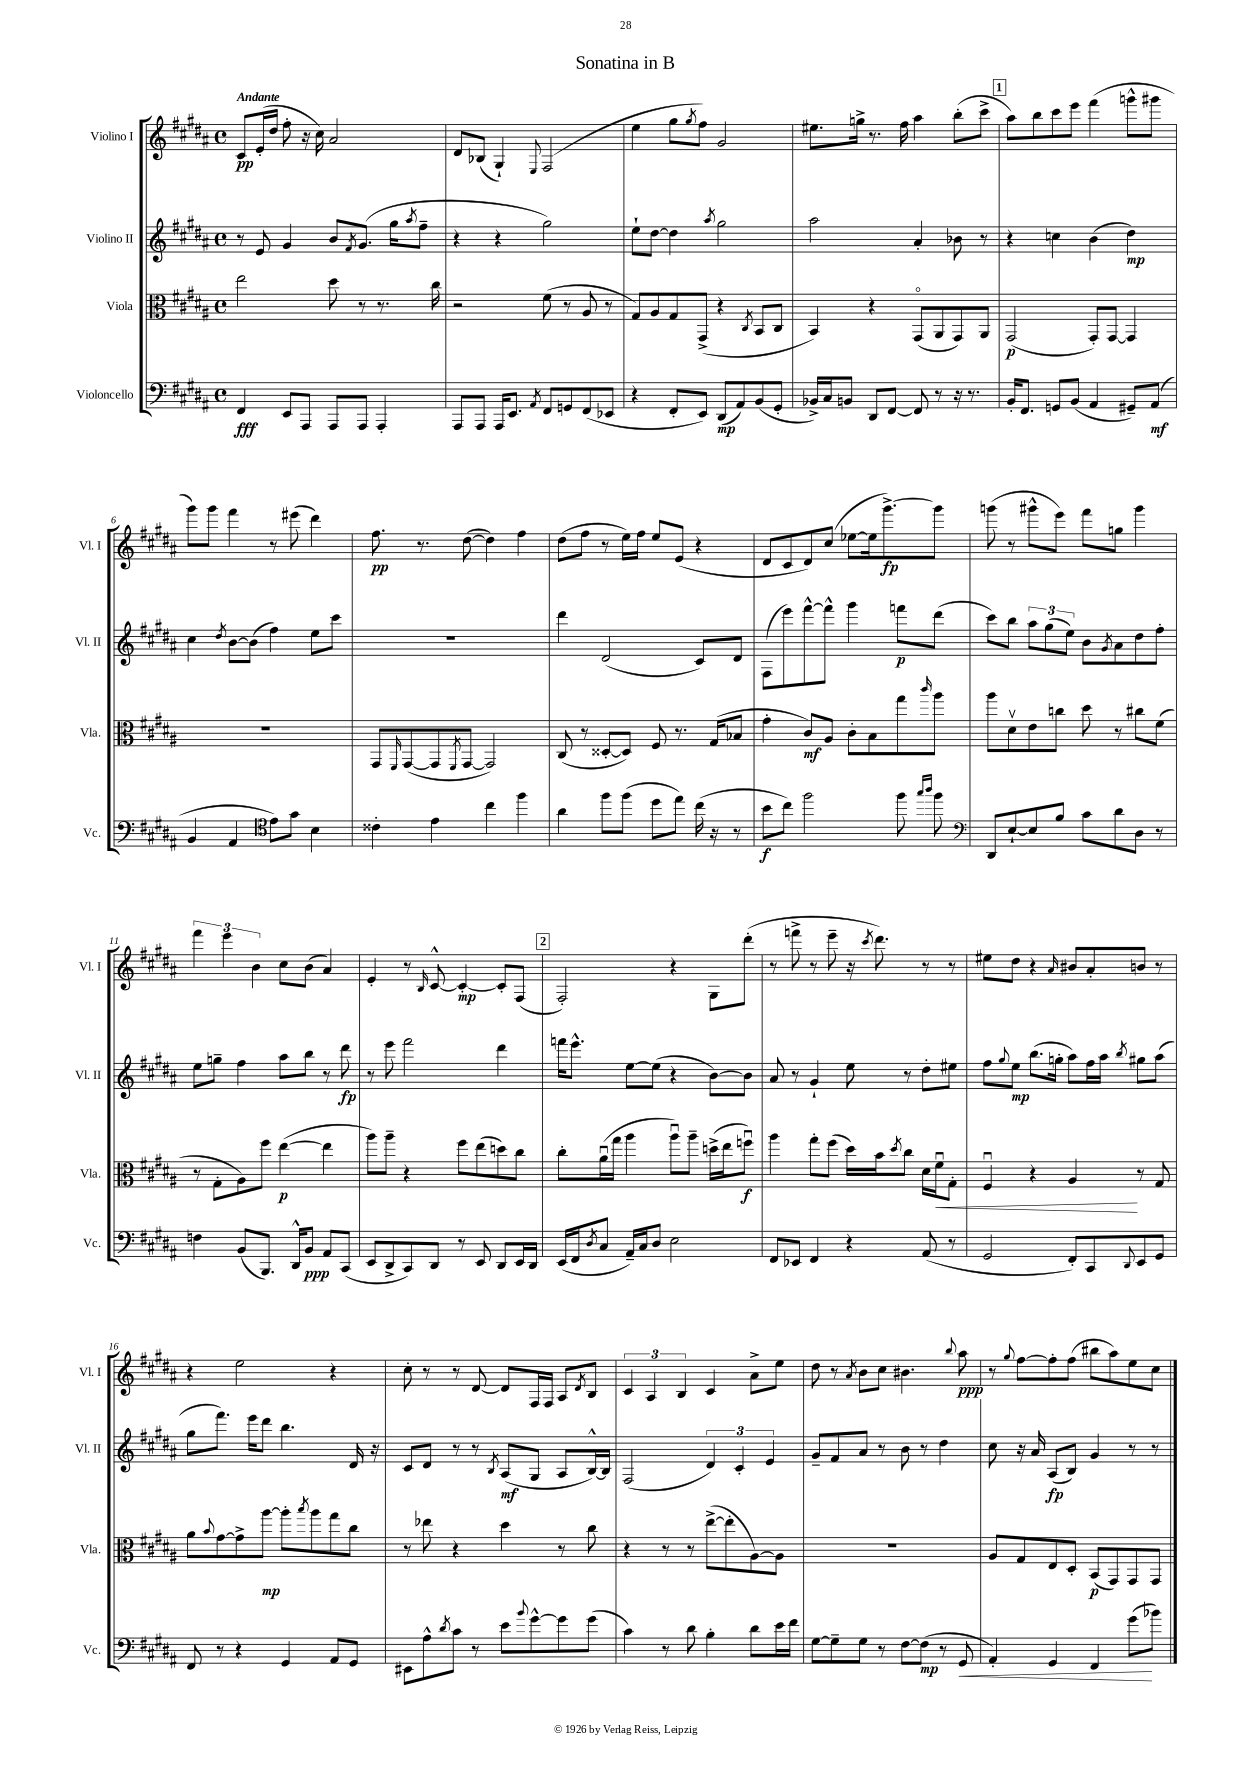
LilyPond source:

\header { title = "Sonatina in B" }
<<
\new StaffGroup <<
\new Staff = "s0" \with { instrumentName = "Violino I" shortInstrumentName = "Vl. I" } {
    \clef treble \key b \major \defaultTimeSignature \time 4/4 \tempo "Andante"
    cis'8\pp e'16-.( dis''16 fis''8-. r16 cis''16) ais'2 |
    dis'8 bes8( gis4-!) \appoggiatura { e8 } fis2( |
    e''4 gis''8 \acciaccatura { gis''8 } fis''8) gis'2 |
    eis''8. g''16-> r8. fis''16 ais''4 b''8-.( cis'''8-> |
    \mark \markup { \box "1" } ais''8) b''8 cis'''8 e'''8 fis'''4( g'''8-^ gis'''8 |
    gis'''8) gis'''8 fis'''4 r8 eis'''8( dis'''4) |
    fis''8.\pp r8. dis''8~( dis''4) fis''4 |
    dis''8( fis''8 r8 e''16) fis''16 e''8 e'8( r4 |
    dis'8 cis'8 dis'8) cis''8( ees''8~ ees''16 gis'''8.~->\fp) gis'''8 |
    g'''8( r8 gis'''8-^ e'''8) fis'''8 g''8 gis'''4 |
    \tuplet 3/2 { fis'''4 e'''4 b'4 } cis''8 b'8( ais'4) |
    e'4-. r8 \grace { b16 } cis'8~-^ cis'4~-.\mp cis'8-. fis8( |
    \mark \markup { \box "2" } fis2-.) r4 gis8 dis'''8-.( |
    r8 f'''8-> r8 e'''8-- r16 \acciaccatura { cis'''8 } dis'''8.) r8 r8 |
    eis''8 dis''8 r4 \grace { ais'16 } bis'8 ais'8-. b'8 r8 |
    r4 e''2 r4 |
    cis''8-. r8 r8 dis'8~ dis'8 fis16 fis16 ais8 \acciaccatura { dis'8 } b8 |
    \tuplet 3/2 { cis'4 ais4 b4 } cis'4 ais'8-> e''8 |
    dis''8 r8 \acciaccatura { ais'8 } b'8 cis''8 bis'4. \appoggiatura { b''8 } ais''8\ppp |
    r8 \appoggiatura { gis''8 } fis''8~ fis''8-. fis''8( bis''8 ais''8) e''8 cis''8 \bar "|." |
}
\new Staff = "s1" \with { instrumentName = "Violino II" shortInstrumentName = "Vl. II" } {
    \clef treble \key b \major \defaultTimeSignature \time 4/4
    r8 e'8 gis'4 b'8 \acciaccatura { fis'8 } gis'8.( gis''16 \acciaccatura { ais''8 } fis''8-- |
    r4 r4 gis''2) |
    e''8-! dis''8~ dis''4 \acciaccatura { ais''8 } gis''2 |
    ais''2 ais'4-. bes'8 r8 |
    \mark \markup { \box "1" } r4 c''4 b'4( dis''4\mp) |
    cis''4 \acciaccatura { dis''8 } b'8~ b'8( fis''4) e''8 cis'''8 |
    R1 |
    dis'''4 dis'2( cis'8) dis'8 |
    fis8( e'''8) fis'''8~-^ fis'''8-^ gis'''4 f'''8\p dis'''8( |
    cis'''8) b''8 \tuplet 3/2 { ais''8 gis''8( e''8) } b'8 \acciaccatura { gis'8 } ais'8 dis''8 fis''8-. |
    e''8 g''8-- fis''4 ais''8 b''8 r8 dis'''8\fp |
    r8 e'''8 fis'''2 dis'''4 |
    \mark \markup { \box "2" } f'''16 e'''8.-^ e''8~ e''8( r4 b'8~) b'8 |
    ais'8 r8 gis'4-! e''8 r8 dis''8-. eis''8 |
    fis''8 \appoggiatura { gis''8 } e''8\mp b''8.( g''16-. ais''8) fis''16 ais''16 \acciaccatura { b''8 } gis''8 ais''8( |
    gis''8 fis'''8.) e'''16 dis'''8 b''4. dis'16 r16 |
    cis'8 dis'8 r8 r8 \acciaccatura { b8 } ais8\mf( gis8 ais8 b16~-^) b16 |
    fis2( \tuplet 3/2 { dis'4) cis'4-. e'4 } |
    gis'8-- fis'8 ais'8 r8 b'8 r8 dis''4 |
    cis''8 r16 ais'16 ais8\fp( b8) gis'4 r8 r8 \bar "|." |
}
\new Staff = "s2" \with { instrumentName = "Viola" shortInstrumentName = "Vla." } {
    \clef alto \key b \major \defaultTimeSignature \time 4/4
    e''2 dis''8 r8 r8. cis''16 |
    r2 fis'8( r8 ais8 r8 |
    gis8) ais8 gis8 gis,8->( r4 \acciaccatura { cis8 } b,8 cis8 |
    b,4) r4 gis,8\flageolet( ais,8 gis,8) ais,8 |
    \mark \markup { \box "1" } gis,2\p( gis,8-.) gis,8~ gis,4 |
    R1 |
    gis,8 \grace { fis,16 } gis,8~( gis,8 \acciaccatura { fis,8 } gis,8~ gis,2) |
    cis8( r8 disis8~-. disis8) fis8 r8. gis16( bes8 |
    gis'4-. cis'8\mf) ais8 cis'8-. b8 gis''8 \grace { cis'''16 } ais''8 |
    ais''8 dis'8\upbow e'8 c''8 dis''8 r8 cis''8 fis'8( |
    r8 gis8-. ais8) fis''8 e''4~\p( e''4 |
    ais''8) ais''8-- r4 fis''8 e''8( d''8) cis''8 |
    \mark \markup { \box "2" } cis''8-. ais'16\downbow( gis''16 ais''4 ais''8\downbow) ais''8-- d''16->( e''16 f''8\downbow\f) |
    ais''4 gis''8-. fis''8( dis''16) b'16 \acciaccatura { dis''8 } cis''8 dis'16 fis'16\downbow\< gis8-. |
    fis4\downbow r4 ais4\! r8 gis8 |
    ais'8 \appoggiatura { b'8 } gis'8~ gis'8-> ais''8~\mp ais''8-. \acciaccatura { b''8 } ais''8 gis''8 cis''8 |
    r8 ees''8 r4 dis''4 r8 cis''8 |
    r4 r8 r8 e''8~->( e''8-. ais8~) ais8 |
    R1 |
    ais8 gis8 e8 dis8-. b,8\p( gis,8) gis,8 gis,8 \bar "|." |
}
\new Staff = "s3" \with { instrumentName = "Violoncello" shortInstrumentName = "Vc." } {
    \clef bass \key b \major \defaultTimeSignature \time 4/4
    fis,4\fff e,8 ais,,8 ais,,8 ais,,8 ais,,4-. |
    ais,,8 ais,,8 ais,,16 e,8. \acciaccatura { ais,8 } fis,8 g,8 fis,8( ees,8 |
    r4 fis,8-. e,8) dis,8\mp( ais,8) b,8( gis,8-. |
    bes,16->) cis16 b,8 dis,8 fis,8~ fis,8 r8 r16 r8. |
    \mark \markup { \box "1" } b,16-. fis,8. g,8 b,8( ais,4 gis,8--) ais,8\mf( |
    b,4 ais,4 \clef tenor e'8) gis'8 b4 |
    cisis'4-. e'4 cis''4 fis''4 |
    ais'4 fis''8 fis''8( dis''8 e''8) cis''16( r16 r8 |
    b'8\f cis''8) fis''2 fis''8 \grace { gis''16 ais''16 } fis''8 |
    \clef bass dis,8 e8~-! e8 b8 cis'8 dis'8 dis8 r8 |
    f4 b,8( b,,8.) dis,16-^ b,8\ppp ais,8 cis,8( |
    e,8 dis,8-> cis,8) dis,8 r8 e,8 dis,8 e,16 dis,16 |
    \mark \markup { \box "2" } e,16( fis,16 \acciaccatura { dis8 } cis8 ais,16--) cis16 dis8 e2 |
    fis,8 ees,8 fis,4 r4 ais,8( r8 |
    gis,2 fis,8-.) cis,8 \appoggiatura { dis,8 } e,8 gis,8 |
    fis,8 r8 r4 gis,4 ais,8 gis,8 |
    eis,8 ais8-^ \acciaccatura { dis'8 } cis'8 r8 e'8 \appoggiatura { b'8 } gis'8~-^ gis'8 gis'8( |
    cis'4) r8 dis'8 b4-. dis'8 e'16 fis'16 |
    gis8~ gis8-- gis8 r8 fis8~ fis8\mp( r8 gis,8\< |
    ais,4-.) gis,4 fis,4 gis'8\!( bes'8) \bar "|." |
}
>>
>>
